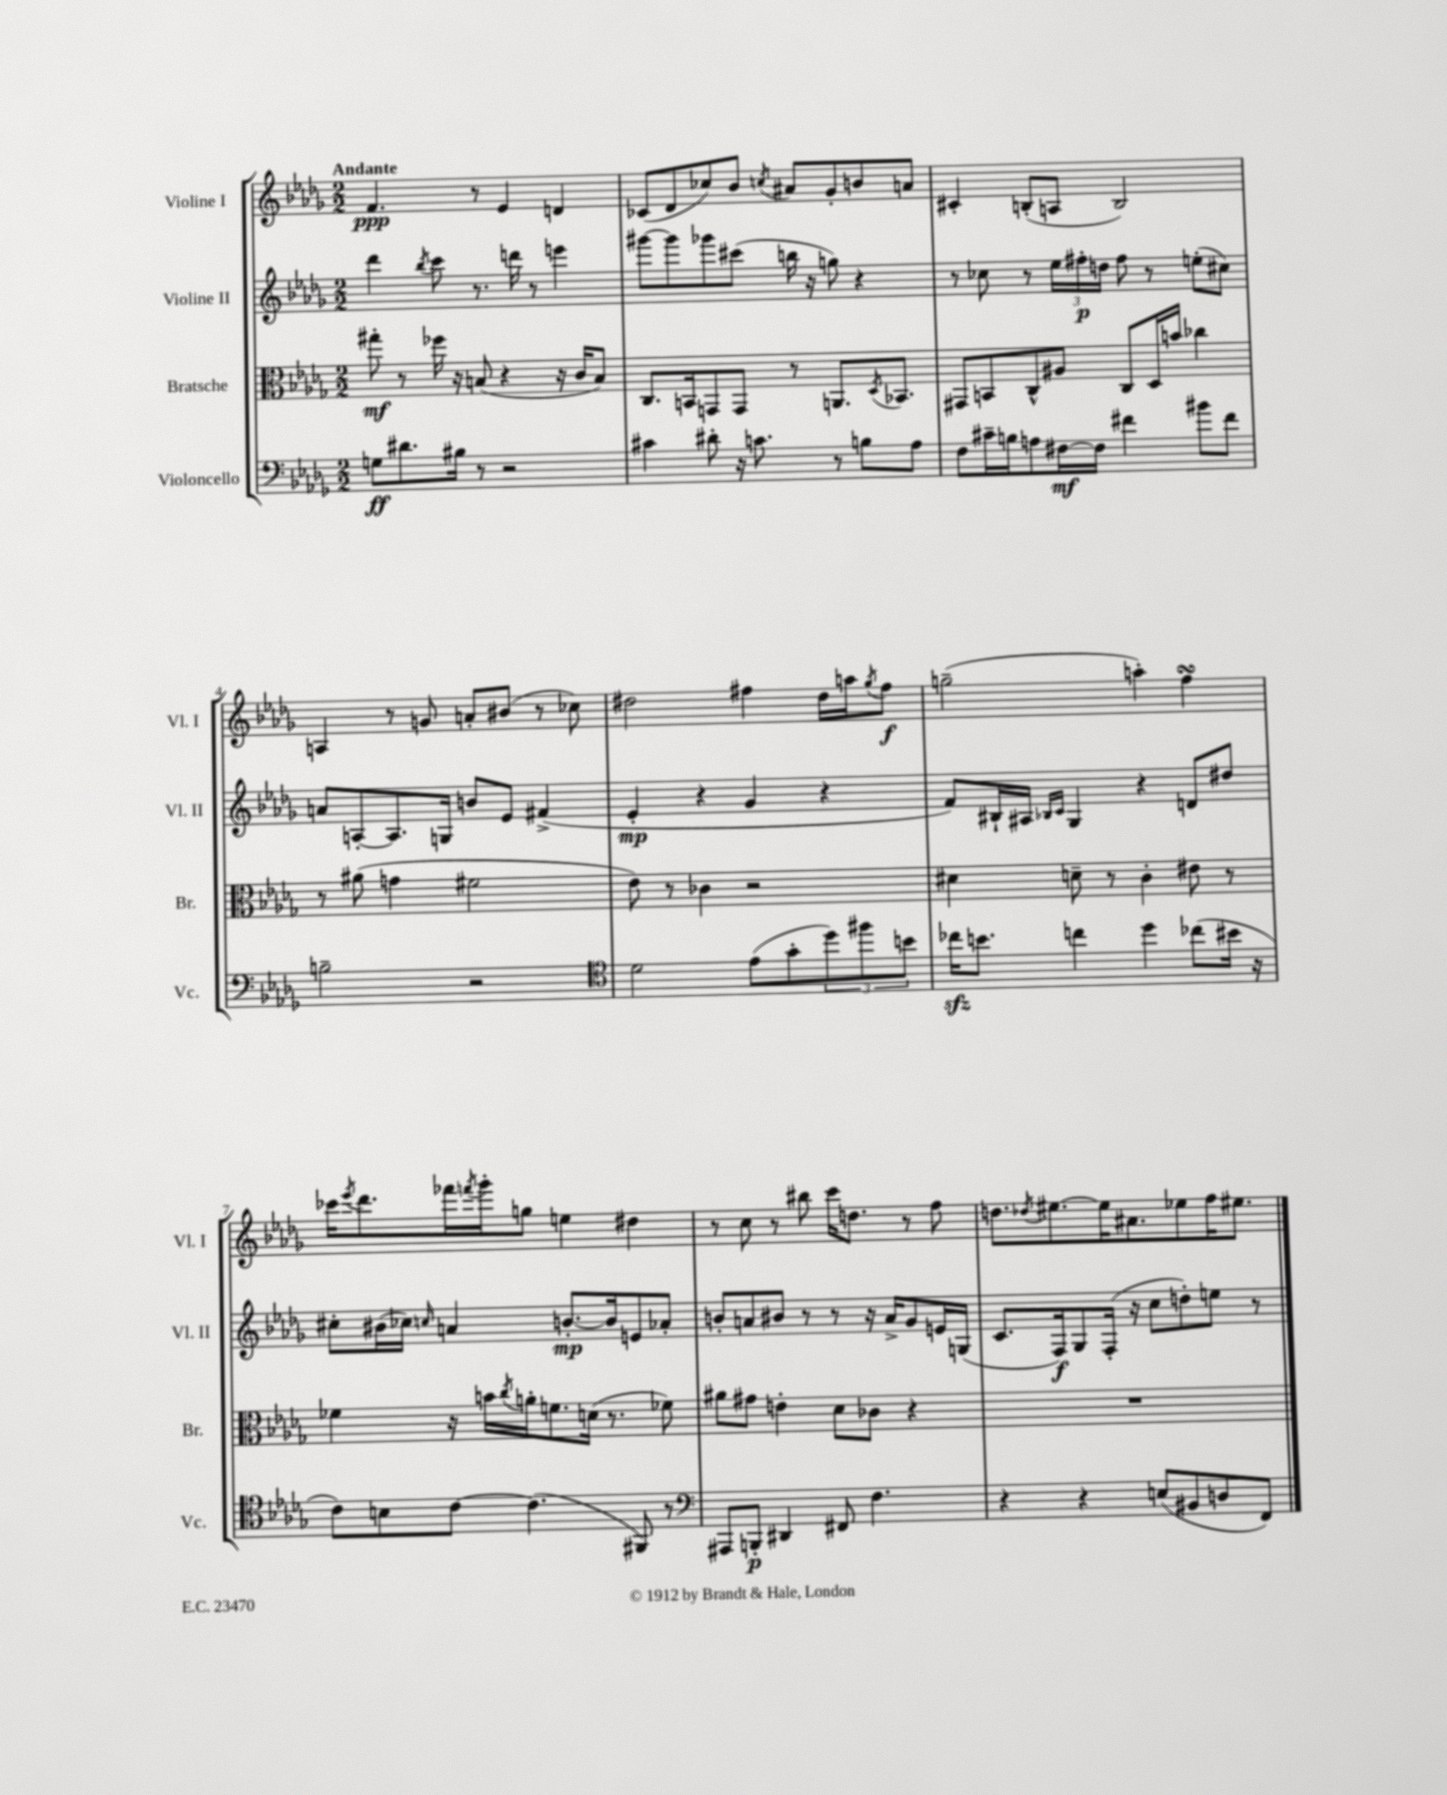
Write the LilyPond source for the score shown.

<<
\new StaffGroup <<
\new Staff = "s0" \with { instrumentName = "Violine I" shortInstrumentName = "Vl. I" } {
    \clef treble \key des \major \numericTimeSignature \time 2/2 \tempo "Andante"
    f'4.\ppp r8 ees'4 d'4 |
    ces'8( des'8 ces''8) bes'8 \acciaccatura { c''8 } ais'8 ges'8-. b'8 a'8 |
    cis'4-. b8-.( a8 b2) |
    a4 r8 g'8 a'8-. bis'8( r8 ces''8) |
    dis''2 fis''4 dis''16 a''16 \acciaccatura { ges''8 } fis''8\f |
    g''2--( a''4-.) f''4\turn |
    ces'''16 \acciaccatura { ees'''8 } des'''8. fes'''16 \acciaccatura { f'''8 } ges'''16-. g''8 e''4 dis''4 |
    r8 c''8 r8 bis''8 c'''16 d''8. r8 f''8 |
    d''8. \acciaccatura { des''8 } eis''8.~ eis''16 ais'8. ees''8 f''16 eis''8. \bar "|." |
}
\new Staff = "s1" \with { instrumentName = "Violine II" shortInstrumentName = "Vl. II" } {
    \clef treble \key des \major \numericTimeSignature \time 2/2
    des'''4 \acciaccatura { bes''8 } c'''8 r8. d'''16 r8 e'''4 |
    gis'''8~ gis'''8 ges'''8 cis'''8( b''16 r16 g''8) r4 |
    r8 ces''8 r8 \tuplet 3/2 { ees''16 fis''16-.\p d''16 } fis''8 r8 e''8-.( cis''8) |
    a'8 a8~-. a8. g16 b'8 ees'8 fis'4->( |
    ees'4-.\mp r4 ges'4 r4 |
    f'8) bis16-! ais16 \grace { bes16 c'16 } ges4 r4 d'8 dis''8 |
    cis''8-. bis'16( ces''16) \grace { c''16 } a'4 b'8.~-.\mp b'16 e'8 aes'8-. |
    b'8-. a'8 bis'8 r8 r8 r16 a'16-> ges'8 e'16 g16( |
    c'8. f16\f) ges8 f16-.( r16 c''8 d''8-.) e''8 r8 \bar "|." |
}
\new Staff = "s2" \with { instrumentName = "Bratsche" shortInstrumentName = "Br." } {
    \clef alto \key des \major \numericTimeSignature \time 2/2
    gis''8-.\mf r8 fes''16 r16 b8( r4 r16 c'16 b8) |
    c8. b,16 g,8 g,8 r8 a,8. \acciaccatura { des8 } bes,8. |
    gis,8 b,8 c8-^ ais8 c8 des16 b'16 ces''4 |
    r8 ais'8( g'4 fis'2 |
    ees'8) r8 ces'4 r2 |
    dis'4 d'8-- r8 c'4-. eis'8 r8 |
    fes'4 r16 b'16 \acciaccatura { c''8 } a'16-. f'8. d'16( r8. fes'8) |
    ais'8 gis'8 e'4-. des'8 ces'8 r4 |
    R1 \bar "|." |
}
\new Staff = "s3" \with { instrumentName = "Violoncello" shortInstrumentName = "Vc." } {
    \clef bass \key des \major \numericTimeSignature \time 2/2
    g8\ff dis'8. bis16 r8 r2 |
    cis'4 dis'8-. r16 c'8. r8 b8 aes8 |
    f8 cis'16-- b16 a8 fis16~\mf fis16 fis'4 bis'8 fis'8 |
    b2-- r2 |
    \clef tenor des'2 ees'8( ges'8-. \tuplet 3/2 { des''8) fis''8 b'8 } |
    ces''16\sfz b'8. c''4 des''4 ces''8( bis'16 r16 |
    c'8) b8 c'8~ c'4.( fis,8) r8 |
    \clef bass ais,,8 b,,8-.\p dis,4 fis,8 f4. |
    r4 r4 e8( bis,8 d8 f,8) \bar "|." |
}
>>
>>
